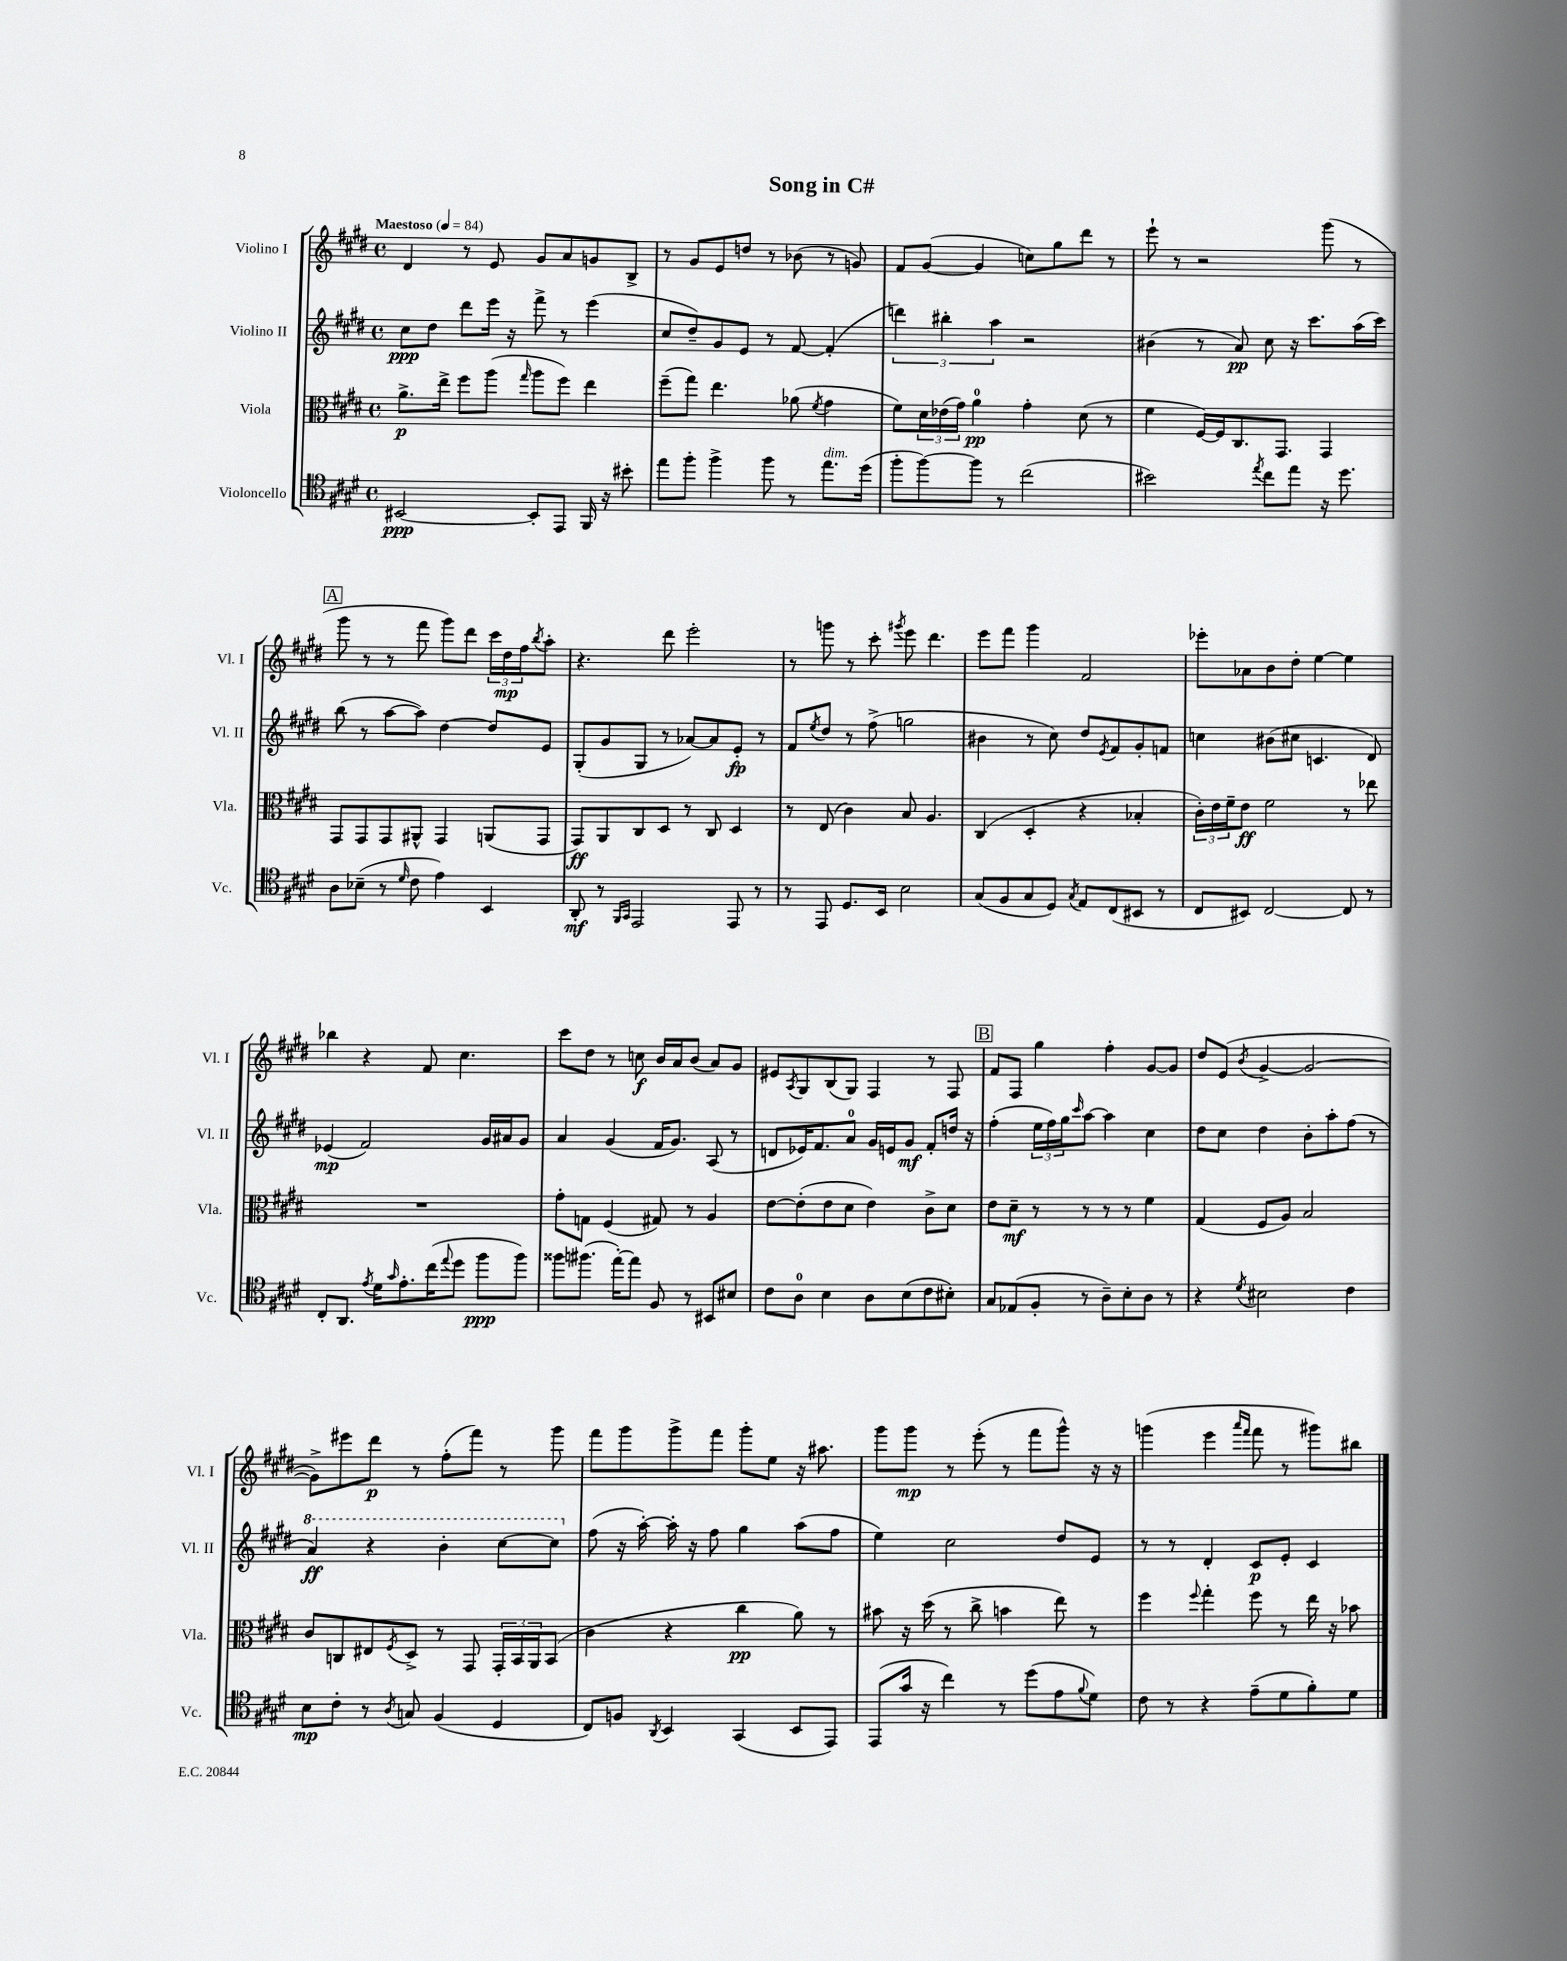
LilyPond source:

\header { title = "Song in C#" }
<<
\new StaffGroup <<
\new Staff = "s0" \with { instrumentName = "Violino I" shortInstrumentName = "Vl. I" } {
    \clef treble \key e \major \defaultTimeSignature \time 4/4 \tempo "Maestoso" 4 = 84
    dis'4 r8 e'8 gis'8 a'8 g'8 b8-> |
    r8 gis'8 e'8 d''8 r8 bes'8( r8 g'8) |
    fis'8 gis'8~( gis'4 c''8) gis''8 dis'''8 r8 |
    e'''8-! r8 r2 gis'''8( r8 |
    \mark \markup { \box "A" } gis'''8 r8 r8 fis'''8 gis'''8) dis'''8 \tuplet 3/2 { cis'''16 dis''16\mp fis''16 } \acciaccatura { b''8 } a''8-. |
    r4. dis'''8 e'''2-. |
    r8 g'''8 r8 cis'''8-. \acciaccatura { gis'''8 } e'''8 dis'''4. |
    e'''8 fis'''8 gis'''4 fis'2 |
    ees'''8-. aes'8 b'8 dis''8-. e''4~ e''4 |
    bes''4 r4 fis'8 cis''4. |
    cis'''8 dis''8 r8 c''8\f b'16 a'16 b'8( a'8) gis'8 |
    eis'8 \acciaccatura { a8 } gis8 b8( gis8) fis4 r8 fis8 |
    \mark \markup { \box "B" } fis'8 fis8 gis''4 fis''4-. gis'8~ gis'8 |
    dis''8 e'8( \acciaccatura { b'8 } gis'4~-> gis'2~ |
    gis'8->) eis'''8 dis'''8\p r8 fis''8-.( fis'''8) r8 gis'''8 |
    fis'''8 gis'''8 gis'''8-> fis'''8 gis'''8-. e''8 r16 ais''8. |
    gis'''8 gis'''8\mp r8 e'''8-.( r8 fis'''8 gis'''8-^) r16 r16 |
    g'''4( e'''4 \grace { a'''16 fis'''16 } fis'''8 r8 gis'''8) bis''8 \bar "|." |
}
\new Staff = "s1" \with { instrumentName = "Violino II" shortInstrumentName = "Vl. II" } {
    \clef treble \key e \major \defaultTimeSignature \time 4/4
    cis''8\ppp dis''8 dis'''8 e'''16 r16 fis'''8-> r8 e'''4( |
    cis''8 dis''8--) gis'8 e'8 r8 fis'8~ fis'4-.( |
    \tuplet 3/2 { d'''4) bis''4-. a''4 } r2 |
    bis'4( r8 a'8\pp) cis''8 r16 cis'''8. a''16( cis'''16) |
    \mark \markup { \box "A" } b''8( r8 a''8~ a''8) dis''4~ dis''8 e'8 |
    gis8-.( gis'8 gis8 r8 aes'8~) aes'8 e'8-.\fp r8 |
    fis'8 \acciaccatura { e''8 } dis''8 r8 fis''8->( g''2 |
    bis'4 r8 cis''8) dis''8 \acciaccatura { e'8 } fis'8 gis'8-. f'8 |
    c''4 bis'8( cis''8 c'4. dis'8) |
    ees'4\mp( fis'2) gis'16 ais'16 gis'8 |
    a'4 gis'4( fis'16 gis'8.) a8( r8 |
    d'8 ees'16) fis'8. a'8-0 gis'16 e'16 gis'8\mf fis'8-. d''16 r16 |
    \mark \markup { \box "B" } fis''4-.( \tuplet 3/2 { e''16 fis''16) gis''16 } \grace { cis'''16 } a''8~ a''4 cis''4 |
    dis''8 cis''8 dis''4 b'8-. a''8-. fis''8( r8 |
    \ottava #1 a''4\ff) r4 b''4-. cis'''8~ cis'''8 \ottava #0 |
    fis''8( r16 a''16~-.) a''16-. r16 fis''8 gis''4 a''8( fis''8 |
    e''4) cis''2 dis''8 e'8 |
    r8 r8 dis'4-. cis'8\p e'8-. cis'4 \bar "|." |
}
\new Staff = "s2" \with { instrumentName = "Viola" shortInstrumentName = "Vla." } {
    \clef alto \key e \major \defaultTimeSignature \time 4/4
    a'8.->\p e''16-> fis''8 a''8( \grace { gis''16 } a''8 fis''8) e''4 |
    fis''8--( gis''8) e''4. aes'8( \acciaccatura { fis'8 } gis'4 |
    fis'8) \tuplet 3/2 { dis'16 ees'16( gis'16) } a'4-0\pp gis'4-. dis'8( r8 |
    fis'4 fis16~) fis16 cis8. gis,8. gis,4 |
    \mark \markup { \box "A" } gis,8 gis,8 gis,8 ais,8-^ gis,4 a,8( gis,8 |
    gis,8\ff) a,8 cis8 dis8 r8 cis8 dis4 |
    r8 e8( cis'4) b8 a4. |
    cis4( dis4-. r4 bes4-. |
    \tuplet 3/2 { cis'16-.) e'16 fis'16-- } e'8\ff fis'2 r8 ees''8 |
    R1 |
    gis'8-. g8 fis4( gis8) r8 a4 |
    e'8~ e'8-.( e'8 dis'8 e'4) cis'8-> dis'8 |
    \mark \markup { \box "B" } e'8 dis'8--\mf r8 r8 r8 r8 fis'4 |
    gis4( fis8 a8) b2 |
    cis'8 c8 eis8 \acciaccatura { fis8 } dis8-> r8 gis,8 \tuplet 3/2 { gis,16-. b,16 a,16 } b,8( |
    cis'4 r4 cis''4\pp a'8) r8 |
    bis'8 r16 dis''16( r8 cis''8-> b'4 e''8) r8 |
    fis''4 \appoggiatura { fis''8 } gis''4-. fis''8 r8 e''16 r16 bes'8 \bar "|." |
}
\new Staff = "s3" \with { instrumentName = "Violoncello" shortInstrumentName = "Vc." } {
    \clef tenor \key e \major \defaultTimeSignature \time 4/4
    bis,2~\ppp bis,8-. e,8 fis,16 r16 bis'8-. |
    e''8 fis''8-. fis''4-> fis''8 r8 e''8.^\markup { \italic "dim." } dis''16( |
    fis''8-. fis''8~) fis''8 r8 cis''2( |
    bis'2) \acciaccatura { e''8 } cis''8 e''8 r16 dis''8. |
    \mark \markup { \box "A" } a8 bes8--( r8 \grace { dis'16 } cis'8 e'4) b,4 |
    a,8-.\mf r8 \grace { fis,16 gis,16 } e,2 e,8 r8 |
    r8 e,8 dis8. b,16 b2 |
    gis8( fis8 gis8 dis8) \acciaccatura { gis8 } e8 cis8( bis,8 r8 |
    cis8 bis,8) cis2~ cis8 r8 |
    cis8-. a,8. \acciaccatura { e'8 } dis'16 \grace { gis'16 } e'8.-. cis''16( \appoggiatura { e''8 } dis''8 fis''8\ppp fis''8) |
    fisis''8 fis''8.( e''16~-.) e''8 fis8 r8 bis,8 bis8 |
    cis'8 a8-0 b4 a8 b8( cis'8 bis8-.) |
    \mark \markup { \box "B" } gis8 ees8( fis8-. r8 a8--) b8-. a8 r8 |
    r4 \acciaccatura { dis'8 } bis2 cis'4 |
    b8\mp cis'8-. r8 \acciaccatura { a8 } g8 fis4( dis4 |
    cis8) f8 \acciaccatura { a,8 } b,4 gis,4( b,8 e,8) |
    e,8( gis'16 r16 cis''4) r8 dis''8( e'8 \appoggiatura { fis'8 } dis'8) |
    cis'8 r8 r4 e'8--( dis'8 fis'8-.) dis'8 \bar "|." |
}
>>
>>
\layout { \context { \Score \remove "Bar_number_engraver" } }
